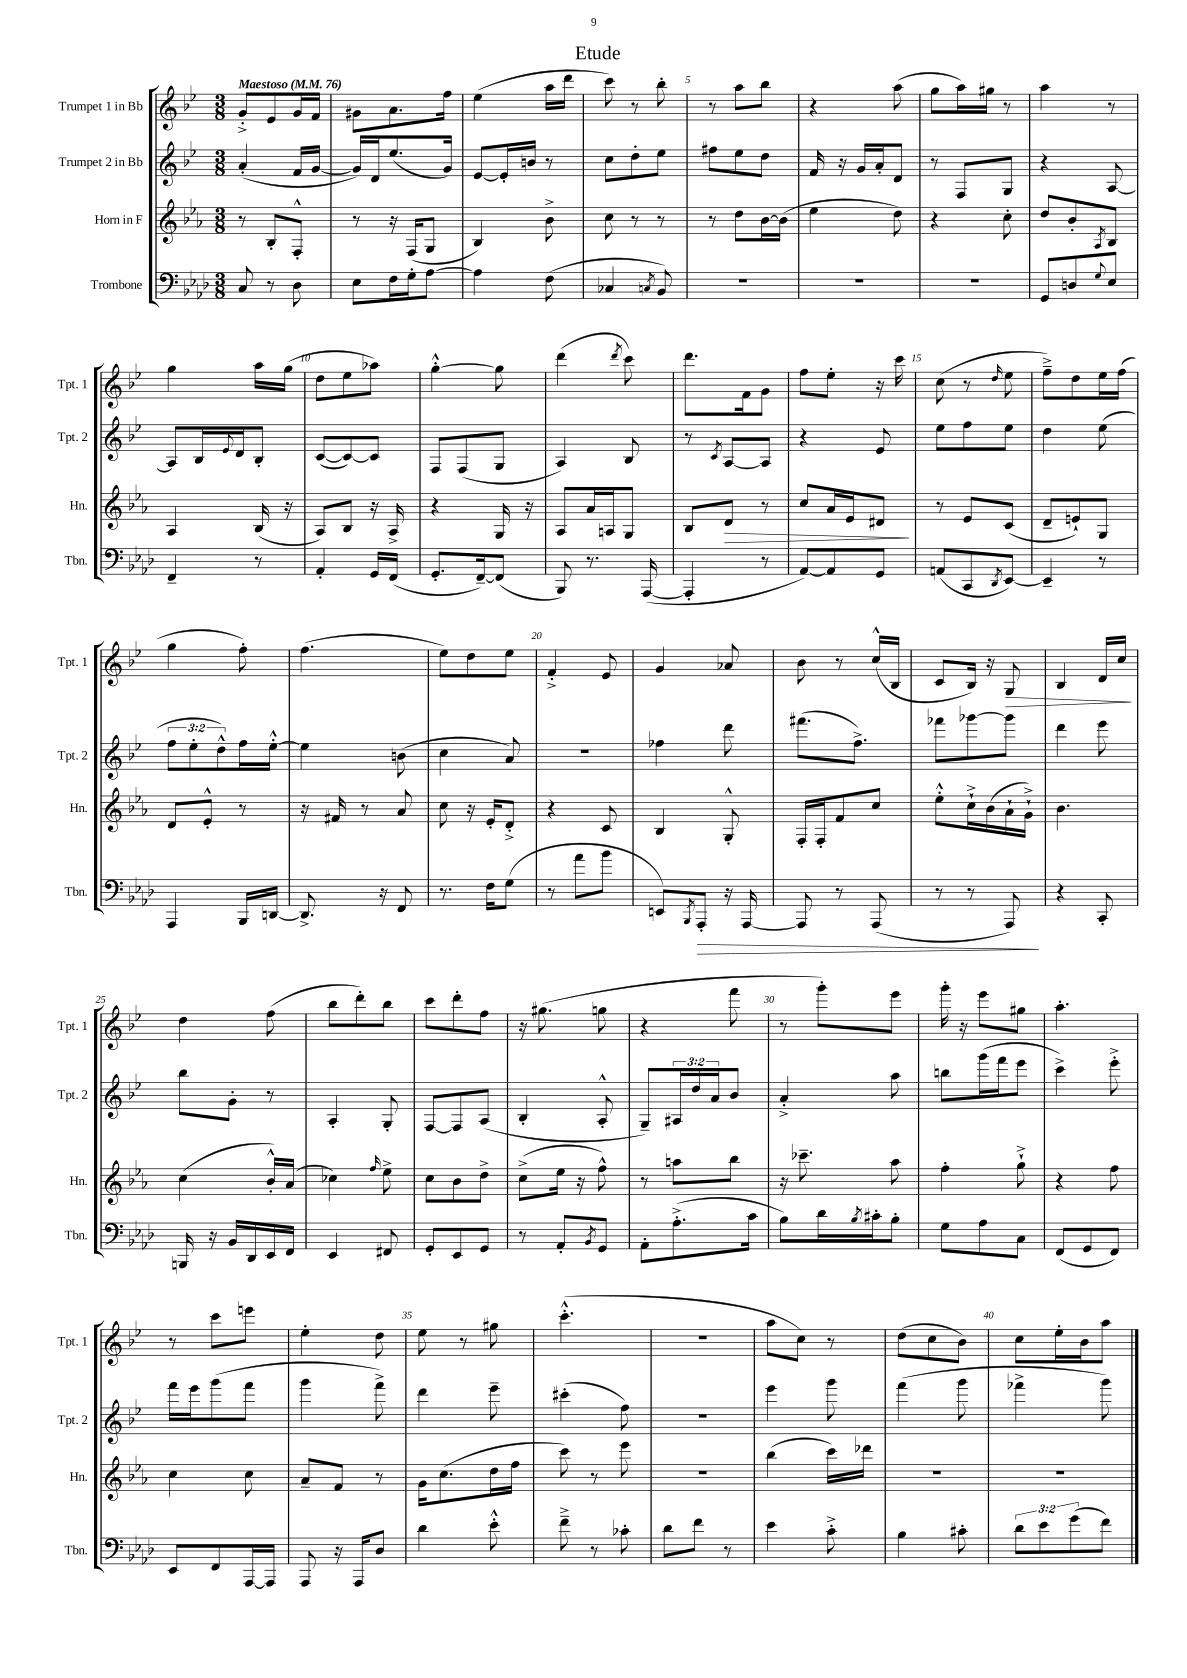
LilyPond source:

\header { title = "Etude" }
<<
\new StaffGroup <<
\new Staff = "s0" \with { instrumentName = "Trumpet 1 in Bb" shortInstrumentName = "Tpt. 1" } {
    \clef treble \key bes \major \numericTimeSignature \time 3/8 \tempo "Maestoso" 4 = 76
    g'8-.-> ees'8 g'16 f'16 |
    gis'8 a'8. f''16 |
    ees''4( a''16 d'''16 |
    c'''8) r8 bes''8-. |
    r8 a''8 bes''8 |
    r4 a''8( |
    g''8 a''16) gis''16 r8 |
    a''4 r8 |
    g''4 a''16 g''16( |
    d''8 ees''8 aes''8) |
    g''4~-.-^ g''8 |
    d'''4( \acciaccatura { d'''8 } c'''8) |
    d'''8. f'16 g'8 |
    f''8 ees''8-. r16 c'''16 |
    c''8( r8 \grace { d''16 } ees''8 |
    f''8--->) d''8 ees''16 f''16( |
    g''4 f''8-.) |
    f''4.( |
    ees''8) d''8 ees''8 |
    f'4-.-> ees'8 |
    g'4 aes'8 |
    bes'8 r8 c''16-^( bes16 |
    c'8 bes16) r16 g8\> |
    bes4 d'16 c''16\! |
    d''4 f''8( |
    bes''8 d'''8-.) bes''8 |
    c'''8 d'''8-. f''8 |
    r16 gis''8.( g''8 |
    r4 f'''8 |
    r8 g'''8-.) ees'''8 |
    g'''16-. r16 ees'''8 gis''8 |
    a''4.-. |
    r8 c'''8 e'''8 |
    ees''4-. d''8 |
    ees''8 r8 gis''8 |
    c'''4.-.-^( |
    R4. |
    a''8 c''8) r8 |
    d''8( c''8 bes'8) |
    c''8 ees''16-. bes'16 a''8 \bar "|." |
}
\new Staff = "s1" \with { instrumentName = "Trumpet 2 in Bb" shortInstrumentName = "Tpt. 2" } {
    \clef treble \key bes \major \numericTimeSignature \time 3/8 \override Staff.TupletNumber.text = #tuplet-number::calc-fraction-text
    a'4-.( f'16 g'16~ |
    g'16) d'16 ees''8.( g'16) |
    ees'8~ ees'16-. b'16 r8 |
    c''8 d''8-. ees''8 |
    fis''8 ees''8 d''8 |
    f'16 r16 g'16 a'16-. d'8 |
    r8 f8 g8 |
    r4 a8~ |
    a8 bes16 \appoggiatura { ees'8 } d'16 bes8-. |
    c'8~( c'8~) c'8 |
    f8 f8( g8 |
    a4) bes8 |
    r8 \acciaccatura { c'8 } a8~ a8 |
    r4 ees'8 |
    ees''8 f''8 ees''8 |
    d''4 ees''8( |
    \tuplet 3/2 { f''8 ees''8-. d''8-^) } f''16 ees''16~-.-^ |
    ees''4 b'8( |
    c''4 a'8) |
    R4. |
    fes''4 d'''8 |
    fis'''8.( f''8.->) |
    fes'''8 ges'''8~ ges'''8 |
    d'''4 ees'''8 |
    bes''8 g'8-. r8 |
    a4-. g8-. |
    f8~ f8 a8( |
    bes4-. a8-.-^ |
    g8--) \tuplet 3/2 { ais16 d''16 a'16 } bes'8 |
    a'4-.-> a''8 |
    b''8 g'''16( f'''16 ees'''8 |
    c'''4->) ees'''8-.-> |
    f'''16 ees'''16 g'''8( f'''8 |
    g'''4 f'''8->) |
    d'''4 ees'''8-- |
    cis'''4-.( f''8) |
    R4. |
    ees'''4 g'''8 |
    f'''4( g'''8 |
    fes'''4-> g'''8) \bar "|." |
}
\new Staff = "s2" \with { instrumentName = "Horn in F" shortInstrumentName = "Hn." } {
    \clef treble \key ees \major \numericTimeSignature \time 3/8
    r8 bes8-. f8-.-^ |
    r8 r16 f16( g8 |
    bes4) bes'8-> |
    c''8 r8 r8 |
    r8 d''8 bes'16~ bes'16( |
    ees''4 d''8) |
    r4 c''8-. |
    d''8 bes'8-. \acciaccatura { aes8 } bes8 |
    aes4 bes16( r16 |
    aes8) bes8 r16 aes16-> |
    r4 g16 r16 |
    aes8 aes'16 a16 g8 |
    bes8 d'8\> r8 |
    c''8 aes'16 ees'16 dis'8\! |
    r8 ees'8 c'8( |
    d'8-- e'8-!) g8 |
    d'8 ees'8-.-^ r8 |
    r16 fis'16 r8 aes'8 |
    c''8 r16 ees'16-. d'8-.-> |
    r4 c'8 |
    bes4 g8-.-^ |
    f16-. f16-. f'8 c''8 |
    ees''8-.-^ c''16-!-> bes'16( aes'16-! g'16-!->) |
    bes'4. |
    c''4( bes'16-.-^) aes'16( |
    ces''4) \grace { f''16 } ees''8-> |
    c''8 bes'8 d''8-> |
    c''8->( ees''16 r16 f''8-^) |
    r8 a''8 bes''8 |
    r16 ces'''8.-- aes''8 |
    f''4-. g''8-!-> |
    r4 f''8 |
    c''4 c''8 |
    aes'8-- f'8 r8 |
    g'16 c''8.( d''16 f''16 |
    c'''8) r8 ees'''8 |
    R4. |
    bes''4( c'''16) des'''16 |
    R4. |
    R4. \bar "|." |
}
\new Staff = "s3" \with { instrumentName = "Trombone" shortInstrumentName = "Tbn." } {
    \clef bass \key aes \major \numericTimeSignature \time 3/8 \override Staff.TupletNumber.text = #tuplet-number::calc-fraction-text
    c8 r8 des8 |
    ees8 f16 g16-. aes8~ |
    aes4 f8( |
    ces4 \acciaccatura { c8 } bes,8) |
    R4. |
    R4. |
    R4. |
    g,8 d8 \appoggiatura { g8 } ees8 |
    f,4-- r8 |
    aes,4-. g,16 f,16( |
    g,8.-. f,16~--) f,8( |
    bes,,8) r8. aes,,16~( |
    aes,,4-. r8 |
    aes,8~) aes,8 g,8 |
    a,8( c,8 \acciaccatura { des,8 } ees,8~) |
    ees,4-- r8 |
    aes,,4 bes,,16 d,16~ |
    d,8.-> r16 f,8 |
    r8. f16 g8( |
    r8 aes'8 bes'8 |
    e,8) \acciaccatura { bes,,8 } aes,,8-.\> r16 aes,,16~ |
    aes,,8 r8 aes,,8( |
    r8 r8 aes,,8\!) |
    r4 c,8-. |
    b,,16 r16 bes,16 des,16 ees,16 f,16 |
    ees,4 fis,8 |
    g,8-. ees,8 g,8 |
    r8 aes,8-. \acciaccatura { bes,8 } g,8 |
    aes,8-. aes8.-.->( c'16 |
    bes8) des'16 \acciaccatura { bes8 } cis'16-. bes8-. |
    g8 aes8 c8 |
    f,8( g,8 f,8) |
    ees,8 f,8 aes,,16~ aes,,16 |
    aes,,8 r16 aes,,16 des8 |
    des'4 ees'8-.-^ |
    f'8---> r8 ces'8-. |
    des'8 f'8 r8 |
    ees'4 c'8-.-> |
    bes4 cis'8-. |
    \tuplet 3/2 { des'8 ees'8 g'8( } f'8) \bar "|." |
}
>>
>>
\layout { \context { \Score \override BarNumber.break-visibility = ##(#f #t #t) barNumberVisibility = #(every-nth-bar-number-visible 5) } }
